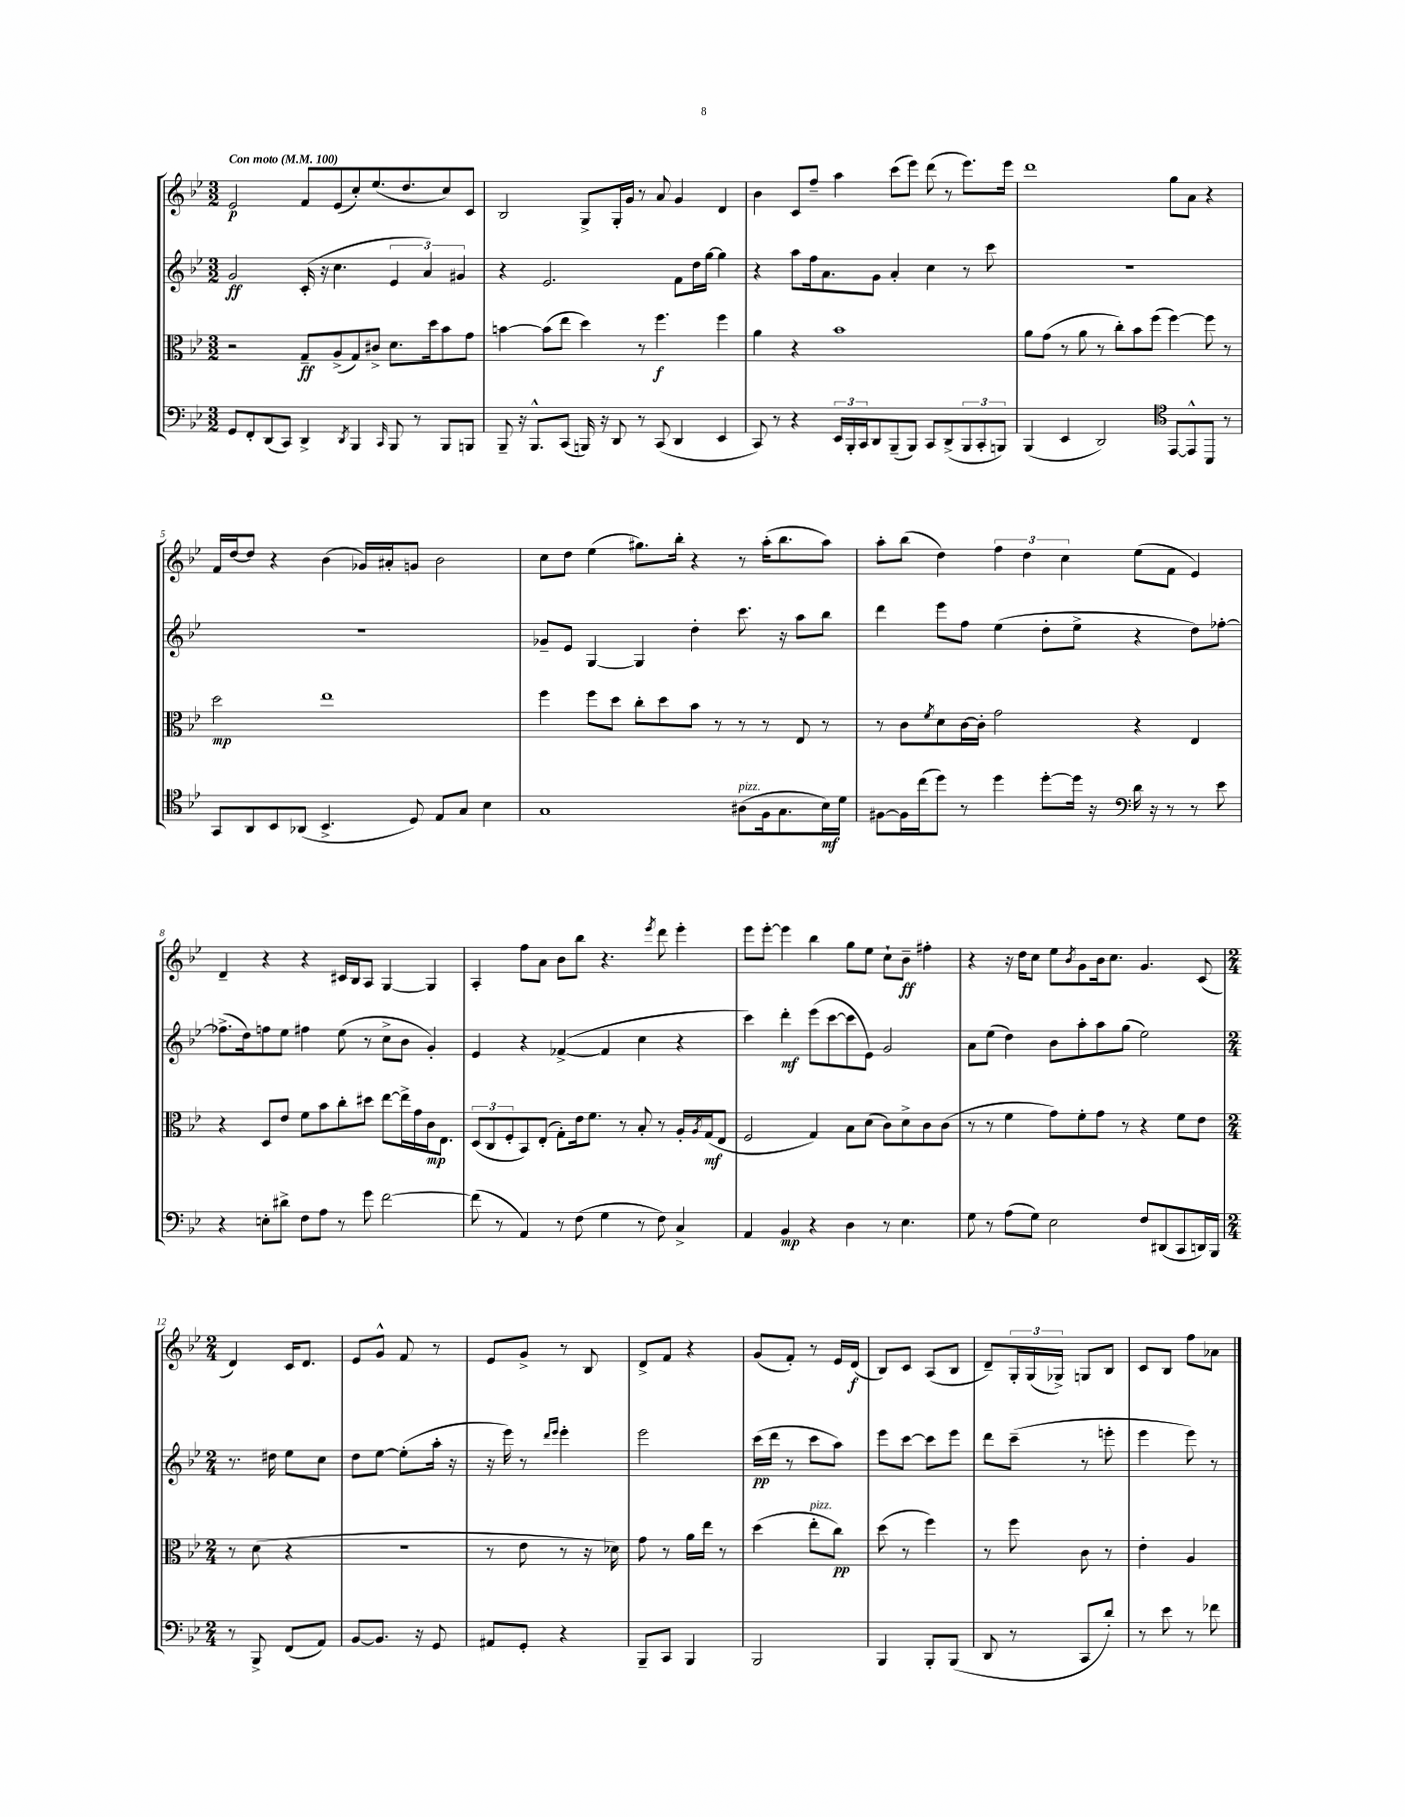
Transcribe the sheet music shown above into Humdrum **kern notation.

**kern	**kern	**kern	**kern
*staff4	*staff3	*staff2	*staff1
*clefF4	*clefC3	*clefG2	*clefG2
*k[b-e-]	*k[b-e-]	*k[b-e-]	*k[b-e-]
*M3/2	*M3/2	*M3/2	*M3/2
*MM100	*MM100	*MM100	*MM100
8GG	2r	2g	2e-
8FF'	.	.	.
(8DD	.	.	.
8CC)	.	.	.
4DD^	8G~	(16c'	8f
.	.	16r	.
.	(8A^	4.cc	(8e-
8qDD	.	.	.
4BBB-	8G)	.	8cc')
.	8c#^	.	(8.ee-
16qqCC	.	.	.
8BBB-	8.d	6e-	.
.	.	.	8.dd
8r	.	.	.
.	.	6a)	.
.	16dd	.	.
8BBB-	8b-	.	8cc)
.	.	6g#	.
8BBB	8g	.	8c
=	=	=	=
8BBB-~	[4b	4r	2B-
16r	.	.	.
8.BBB-^^	.	.	.
.	(8b]	2.e-	.
(8CC	8ee-	.	.
16BBB)	4dd)	.	8G^
16r	.	.	.
8DD	.	.	16G'
.	.	.	16g
8r	8r	.	8r
(8CC	4.ff	.	8a
4DD	.	8f	4g
.	.	16dd	.
.	.	[16gg	.
4EE-	4ff	4gg]	4d
=	=	=	=
8CC)	4a	4r	4b-
8r	.	.	.
4r	4r	8aa	8c
.	.	16ff	8ff~
.	.	8.a	.
24EE-	1b-	.	4aa
24BBB-'	.	.	.
24CC	.	.	.
8DD	.	8g	.
(8BBB-~	.	4a'	(8ccc
8BBB-)	.	.	8eee-)
8CC	.	4cc	(8ddd
(8DD^	.	.	8r
12BBB-	.	8r	8.eee-)
12CC'	.	.	.
.	.	8ccc	.
12BBB)	.	.	.
.	.	.	16eee-
=	=	=	=
(4BBB-	8a	1.r	1ddd
.	(8g	.	.
4EE-	8r	.	.
.	8a	.	.
2DD)	8r	.	.
.	8cc')	.	.
.	8b-	.	.
.	(8ff	.	.
[8EE-	[4ff)	.	8gg
8EE-^^]	.	.	8a
8BBB-	8ff]	.	4r
8r	8r	.	.
=	=	=	=
*clefC4	*	*	*
8GG	2dd	1.r	16f
.	.	.	[16dd
8AA	.	.	8dd]
8BB-	.	.	4r
(8AA-	.	.	.
4.BB-^	1ee-	.	(4b-
.	.	.	16g-)
.	.	.	16a#'
8D)	.	.	8g
8E-	.	.	2b-
8G	.	.	.
4B-	.	.	.
=	=	=	=
1G	4ff	8g-~	8cc
.	.	8e-	8dd
.	8ff	[4G	(4ee-
.	8dd	.	.
.	8cc'	4G]	8.gg#)
.	8dd	.	.
.	.	.	16bb-'
.	8b-	4dd'	4r
.	8r	.	.
(8A#	8r	8.ccc	8r
16F	8r	.	(16aa'
8.G	.	16r	8.bb-
.	8E-	8aa	.
16B-)	8r	8bb-	8aa)
16d	.	.	.
=	=	=	=
[8F#	8r	4ddd	8aa'
16F#]	8c	.	(8bb-
(16cc	.	.	.
.	8qf	.	.
8dd)	8d	8eee-	4dd)
8r	[16c	8ff	.
.	16c']	.	.
4dd	2g	(4ee-	6ff
.	.	.	6dd
[8dd'	.	8dd'	.
.	.	.	6cc
16dd]	.	8ee-^	.
16r	.	.	.
16d	4r	4r	(8ee-
16r	.	.	.
8r	.	.	8f
8r	4E-	8dd)	4e-)
8e-	.	[8ff-'	.
=	=	=	=
*clefF4	*	*	*
4r	4r	(8.ff-^]	4d~
.	.	16dd)	.
8E'	8D	8ff	4r
8d#^	8e-	8ee-	.
8F	8f	4ff#	4r
8A	8b-	.	.
8r	8cc'	(8ee-	16c#
.	.	.	16B-
8g	8dd#	8r	8A
[2f	[8ee-	8cc^	[4G
.	16ee-^]	8b-	.
.	16g	.	.
.	16c	4g')	4G]
.	8.E-	.	.
=	=	=	=
(8f]	(12D	4e-	4A'
.	12C	.	.
8r	.	.	.
.	12F'	.	.
4AA)	8BB-)	4r	8ff
.	(8E-'	.	8a
8r	8G')	([4f-^	8b-
(8F	16e-	.	8bb-
.	8.f	.	.
4G	.	4f-]	4.r
.	8r	.	.
8r	8B-'	4cc	.
.	.	.	8qeee-
8F)	8r	.	8ddd
4C^	16A'	4r	4eee-'
.	8qA	.	.
.	(16G	.	.
.	8E-	.	.
=	=	=	=
4AA	2F	4ccc)	8eee-
.	.	.	[8eee-'
4BB-	.	4ddd'	4eee-]
4r	4G)	(8eee-	4bb-
.	.	[8ccc	.
4D	8B-	8ccc]	8gg
.	(8d	8e-)	8ee-
8r	8c)	2g	8cc`
4.E-	8d^	.	8b-~
.	8c	.	4ff#'
.	(8c	.	.
=	=	=	=
8G	8r	8a	4r
8r	8r	(8ee-	.
(8A	4f	4dd)	16r
.	.	.	16dd
8G)	.	.	8cc
2E-	8g)	8b-	8ee-
.	.	.	8qb-
.	8f'	8aa'	8g
.	8g	8aa	16b-
.	.	.	8.cc
.	8r	(8gg	.
8F	4r	2ee-)	4.g
(8DD#	.	.	.
8CC	8f	.	.
16DD)	8e-	.	(8c
16BBB-	.	.	.
=	=	=	=
*M2/4	*M2/4	*M2/4	*M2/4
8r	8r	8.r	4d)
8BBB-^	(8d	.	.
.	.	16dd#	.
(8FF	4r	8ee-	16c
.	.	.	8.d
8AA)	.	8cc	.
=	=	=	=
[8BB-	2r	8dd	8e-
8.BB-]	.	[8ee-	8g^^
.	.	(8ee-']	8f
16r	.	.	.
8GG	.	16aa'	8r
.	.	16r	.
=	=	=	=
8AA#	8r	16r	8e-
.	.	16eee-)	.
8GG'	8e-	8r	8g^
.	.	16qqddd	.
.	.	16qqeee-	.
4r	8r	4eee-'	8r
.	16r	.	8B-
.	16d-)	.	.
=	=	=	=
8BBB-~	8g	2eee-	8d^
8CC	8r	.	8f
4BBB-	16a	.	4r
.	16ee-	.	.
.	8r	.	.
=	=	=	=
2BBB-	(4dd	(16ccc	(8g
.	.	16ddd	.
.	.	8r	8f')
.	8ee-'	8ccc	8r
.	8cc)	8aa)	16e-
.	.	.	(16d
=	=	=	=
4BBB-	(8dd	8eee-	8B-)
.	8r	[8ccc	8c
8BBB-'	4ff)	8ccc]	(8A
(8BBB-	.	8eee-	8B-
=	=	=	=
8DD	8r	8ddd	8d~)
8r	8ff	(8ccc~	24G'
.	.	.	(24G
.	.	.	24G-^)
8CC	8c	8r	8G
8d')	8r	8eee'	8B-
=	=	=	=
8r	4e-'	4eee-	8c
8e-	.	.	8B-
8r	4A	8eee-)	8ff
8f-	.	8r	8a-
==	==	==	==
*-	*-	*-	*-
